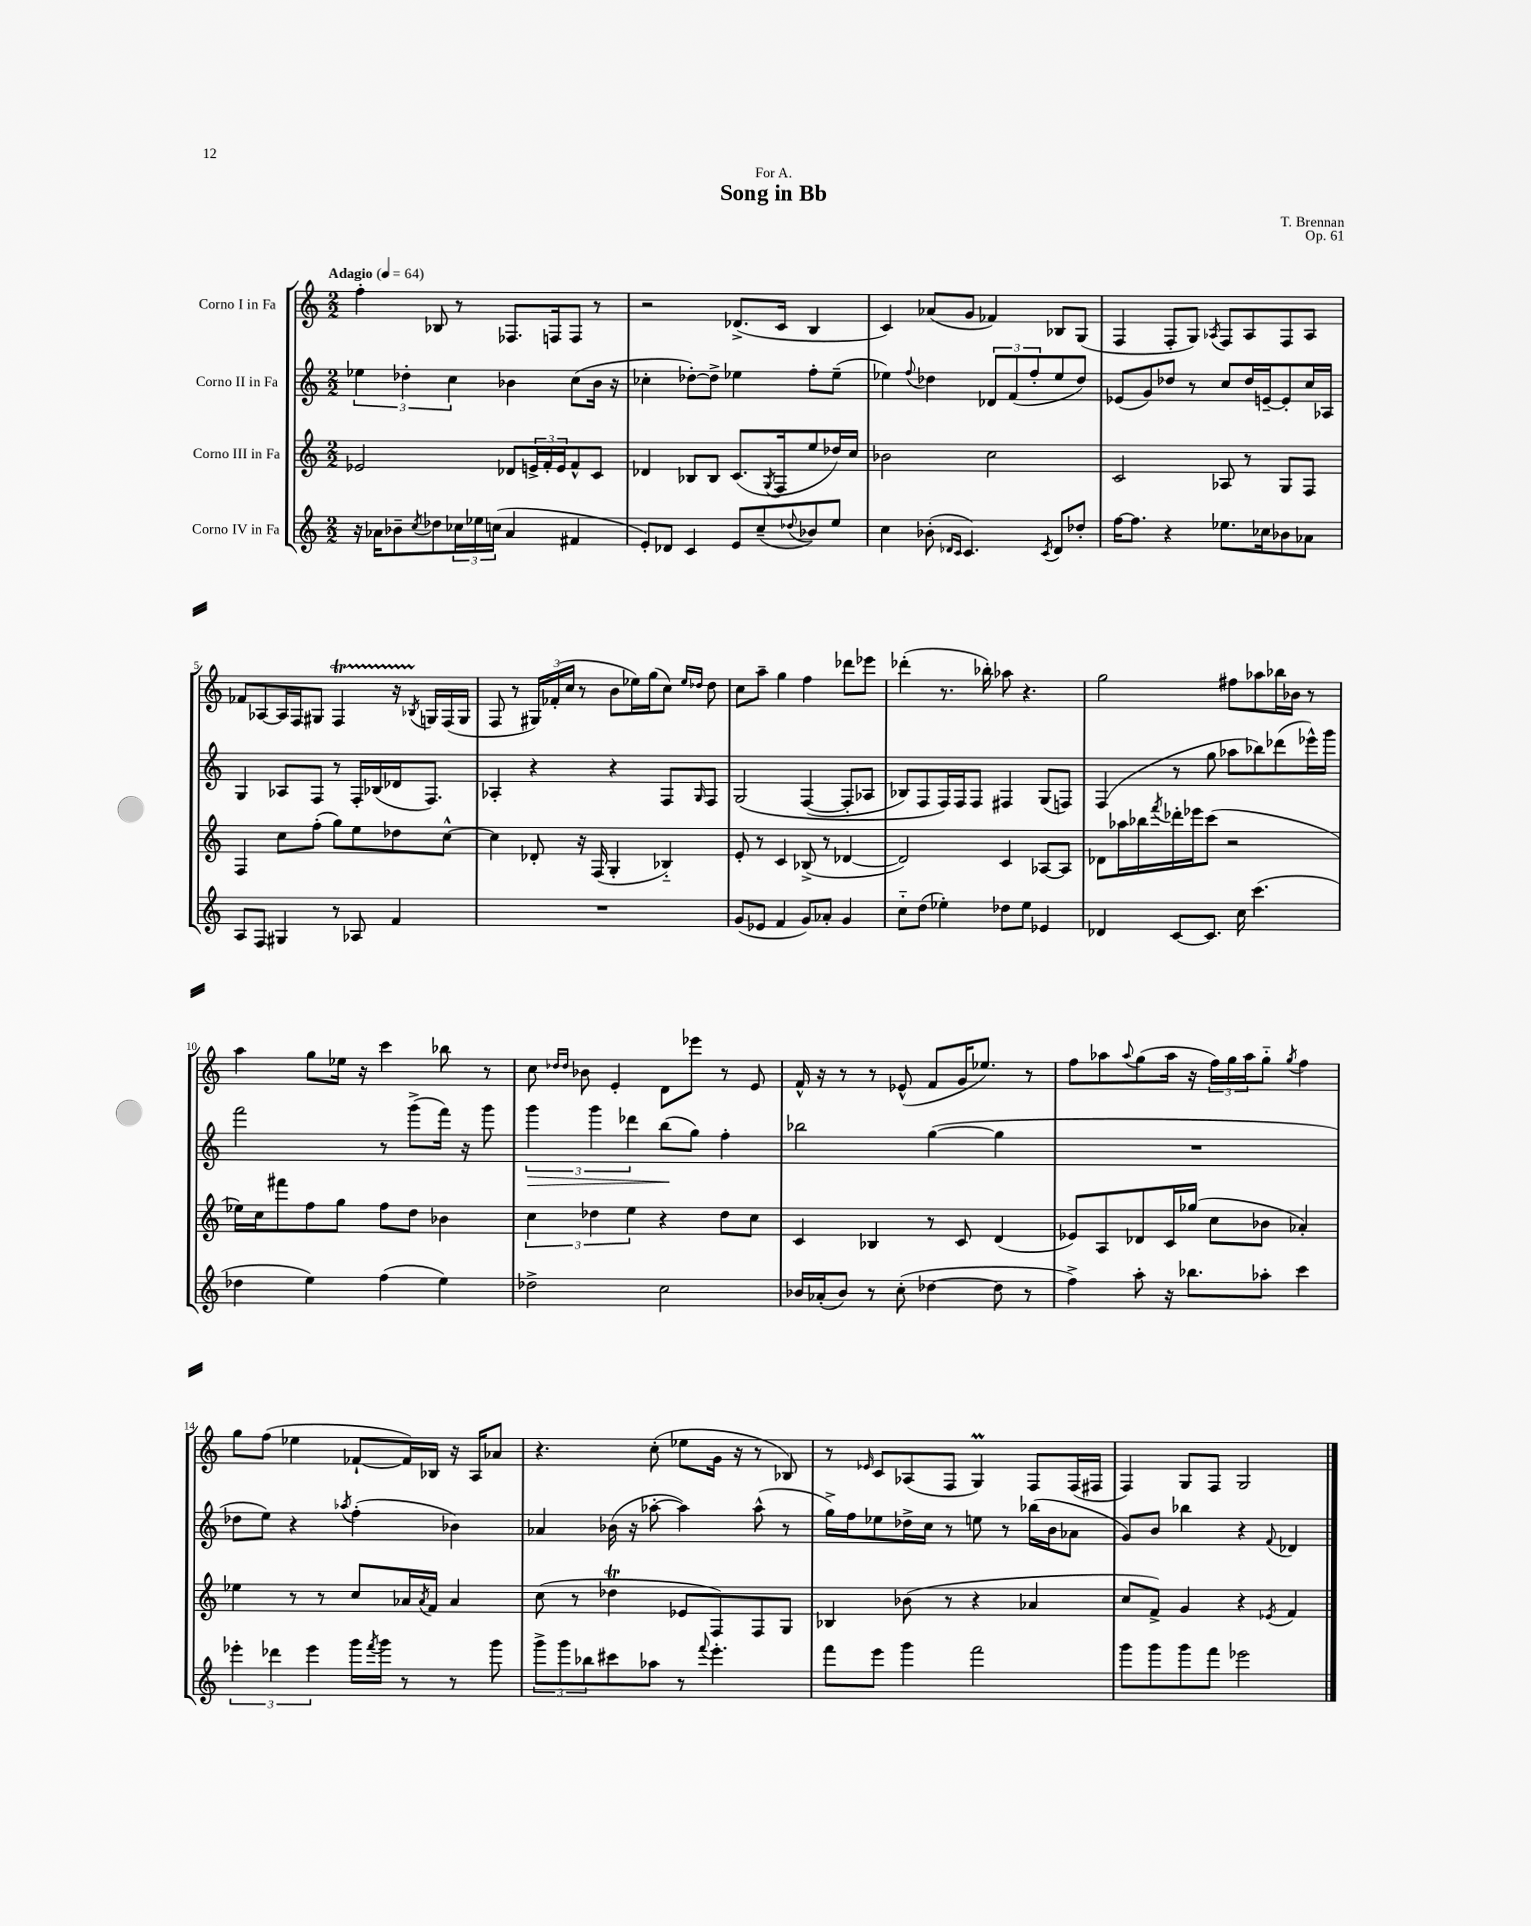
\header { title = "Song in Bb" composer = "T. Brennan" dedication = "For A." opus = "Op. 61" }
<<
\new StaffGroup <<
\new Staff = "s0" \with { instrumentName = "Corno I in Fa" } {
    \clef treble \key c \major \numericTimeSignature \time 2/2 \tempo "Adagio" 4 = 64
    f''4-. bes8 r8 fes8. f16 f8 r8 |
    r2 des'8.->( c'16 b4 |
    c'4) aes'8( g'8 fes'4) bes8 g8( |
    f4 f8-. g8) \acciaccatura { aes8 } f8 aes8 f8 aes8 |
    fes'8 aes8~ aes16 f16 gis8 f4\startTrillSpan r16 \acciaccatura { bes8 } g16\stopTrillSpan f16( g16 |
    f8 r8 \tuplet 3/2 { gis16) fes'16-.( c''16 } r8 b'8 ees''16) g''16( c''8) \grace { ees''16 des''16 } des''8 |
    c''8 a''8-- g''4 f''4 des'''8 ees'''8 |
    des'''4-.( r8. bes''16-.) aes''8 r4. |
    g''2 fis''8 aes''8 bes''16 bes'16 r8 |
    a''4 g''8 ees''16 r16 c'''4 bes''8 r8 |
    c''8 \grace { des''16 des''16 } bes'8 e'4-. d'8 ees'''8 r8 e'8 |
    f'16-^ r16 r8 r8 ees'8-^( f'8 g'16 ees''8.) r8 |
    f''8 aes''8 \appoggiatura { aes''8 } g''8( aes''16 r16 \tuplet 3/2 { f''16) g''16 aes''16 } g''8-_ \acciaccatura { g''8 } f''4 |
    g''8 f''8( ees''4 fes'8~-! fes'16) bes16 r16 a16 aes'8 |
    r4. c''8-.( ees''8 g'16 r16 r8 bes8) |
    r8 \grace { ees'16 } c'8 aes8( f8 g4\prall) f8 f16( fis16 |
    f4) g8 f8 g2 \bar "|." |
}
\new Staff = "s1" \with { instrumentName = "Corno II in Fa" } {
    \clef treble \key c \major \numericTimeSignature \time 2/2
    \tuplet 3/2 { ees''4 des''4-. c''4 } bes'4 c''8( bes'16 r16 |
    ces''4-. des''8~-.) des''8-> ees''4 f''8-. ees''8--( |
    ees''4) \appoggiatura { f''8 } des''4 \tuplet 3/2 { des'8 f'8( f''8-. } ees''8 des''8) |
    ees'8( g'8) des''8 r8 c''8 des''16 e'16~-- e'8-. c''16 aes16 |
    g4 aes8 f8 r8 f16-. bes16( des'16 f8.) |
    aes4-. r4 r4 f8 \grace { g16 } f8 |
    g2\( f4~( f8-. aes8 |
    bes8) f8 f16\) f16 f8 fis4 g8( f8) |
    f4( r8 g''8 aes''8 bes''8) des'''8( ees'''16-^) g'''16 |
    f'''2 r8 g'''8->( f'''16) r16 g'''8 |
    \tuplet 3/2 { g'''4\> g'''4 des'''4 } b''8\!( g''8) f''4-. |
    bes''2 g''4~( g''4 |
    R1 |
    des''8 e''8) r4 \acciaccatura { aes''8 } f''4-.( bes'4) |
    aes'4 bes'16( r16 aes''8~-. aes''4) aes''8-^( r8 |
    g''16->) f''16 ees''8 des''16-> c''16 r8 e''8 r8 bes''16( b'16 aes'8 |
    g'8) b'8 bes''4 r4 \appoggiatura { f'8 } des'4 \bar "|." |
}
\new Staff = "s2" \with { instrumentName = "Corno III in Fa" } {
    \clef treble \key c \major \numericTimeSignature \time 2/2
    ees'2 des'8 \tuplet 3/2 { e'16-> f'16-. e'16 } f'8-^ c'8 |
    des'4 bes8 bes8 c'8.( \acciaccatura { g8 } f16 e''8 des''16) c''16 |
    bes'2 c''2 |
    c'2 aes8 r8 g8 f8 |
    f4 c''8 f''8-.( g''8) e''8 des''8 c''8~-^ |
    c''4 des'8-. r16 f16( g4-. bes4-_) |
    e'8-. r8 c'4 bes8->( r8 des'4~ |
    des'2) c'4 aes8~ aes8 |
    des'8 aes''16 bes''16 \acciaccatura { f'''8 } des'''16-. ees'''16 c'''8( r2 |
    ees''16) c''16 fis'''8 f''8 g''8 f''8 d''8 bes'4 |
    \tuplet 3/2 { c''4 des''4 e''4 } r4 des''8 c''8 |
    c'4 bes4 r8 c'8 d'4( |
    ees'8) a8 des'8 c'16 ges''16( c''8 bes'8 aes'4-.) |
    ees''4 r8 r8 c''8 aes'16 \acciaccatura { aes'8 } f'16 aes'4 |
    c''8( r8 des''4\trill ees'8 f8) f8 g8 |
    bes4 bes'8( r8 r4 aes'4 |
    c''8 f'8->) g'4 r4 \acciaccatura { ees'8 } f'4 \bar "|." |
}
\new Staff = "s3" \with { instrumentName = "Corno IV in Fa" } {
    \clef treble \key c \major \numericTimeSignature \time 2/2
    r16 aes'16 bes'8-- \acciaccatura { c''8 } des''8 \tuplet 3/2 { ces''16 ees''16 c''16( } aes'4 fis'4 |
    e'8-.) des'8 c'4 e'8 c''8--( \appoggiatura { des''8 } bes'8) e''8 |
    c''4 bes'8-.( \grace { des'16 c'16 } c'4.) \acciaccatura { c'8 } des'8 des''8-. |
    f''16~ f''8. r4 ees''8. ces''16 bes'8 aes'8 |
    a8 f8 gis4 r8 aes8 f'4 |
    R1 |
    g'8( ees'8 f'4 g'8) aes'8-. g'4 |
    c''8-_ d''8( ees''4-.) des''8 ees''8 ees'4 |
    des'4 c'8~ c'8. c''16 c'''4.( |
    des''4 e''4) f''4( e''4) |
    des''2-> c''2 |
    bes'16 aes'16-.( bes'8) r8 c''8-.( des''4~ des''8 r8 |
    f''4->) a''8-. r16 bes''8. aes''8-. c'''4 |
    \tuplet 3/2 { ees'''4-. des'''4 ees'''4 } g'''16 \acciaccatura { f'''8 } g'''16 r8 r8 g'''8 |
    \tuplet 3/2 { g'''8-> g'''8 bes''8 } cis'''8 aes''8 r8 \appoggiatura { f'''8 } e'''4.-. |
    f'''8 e'''8 g'''4 f'''2 |
    g'''8 g'''8 g'''8 f'''8 ees'''2 \bar "|." |
}
>>
>>
